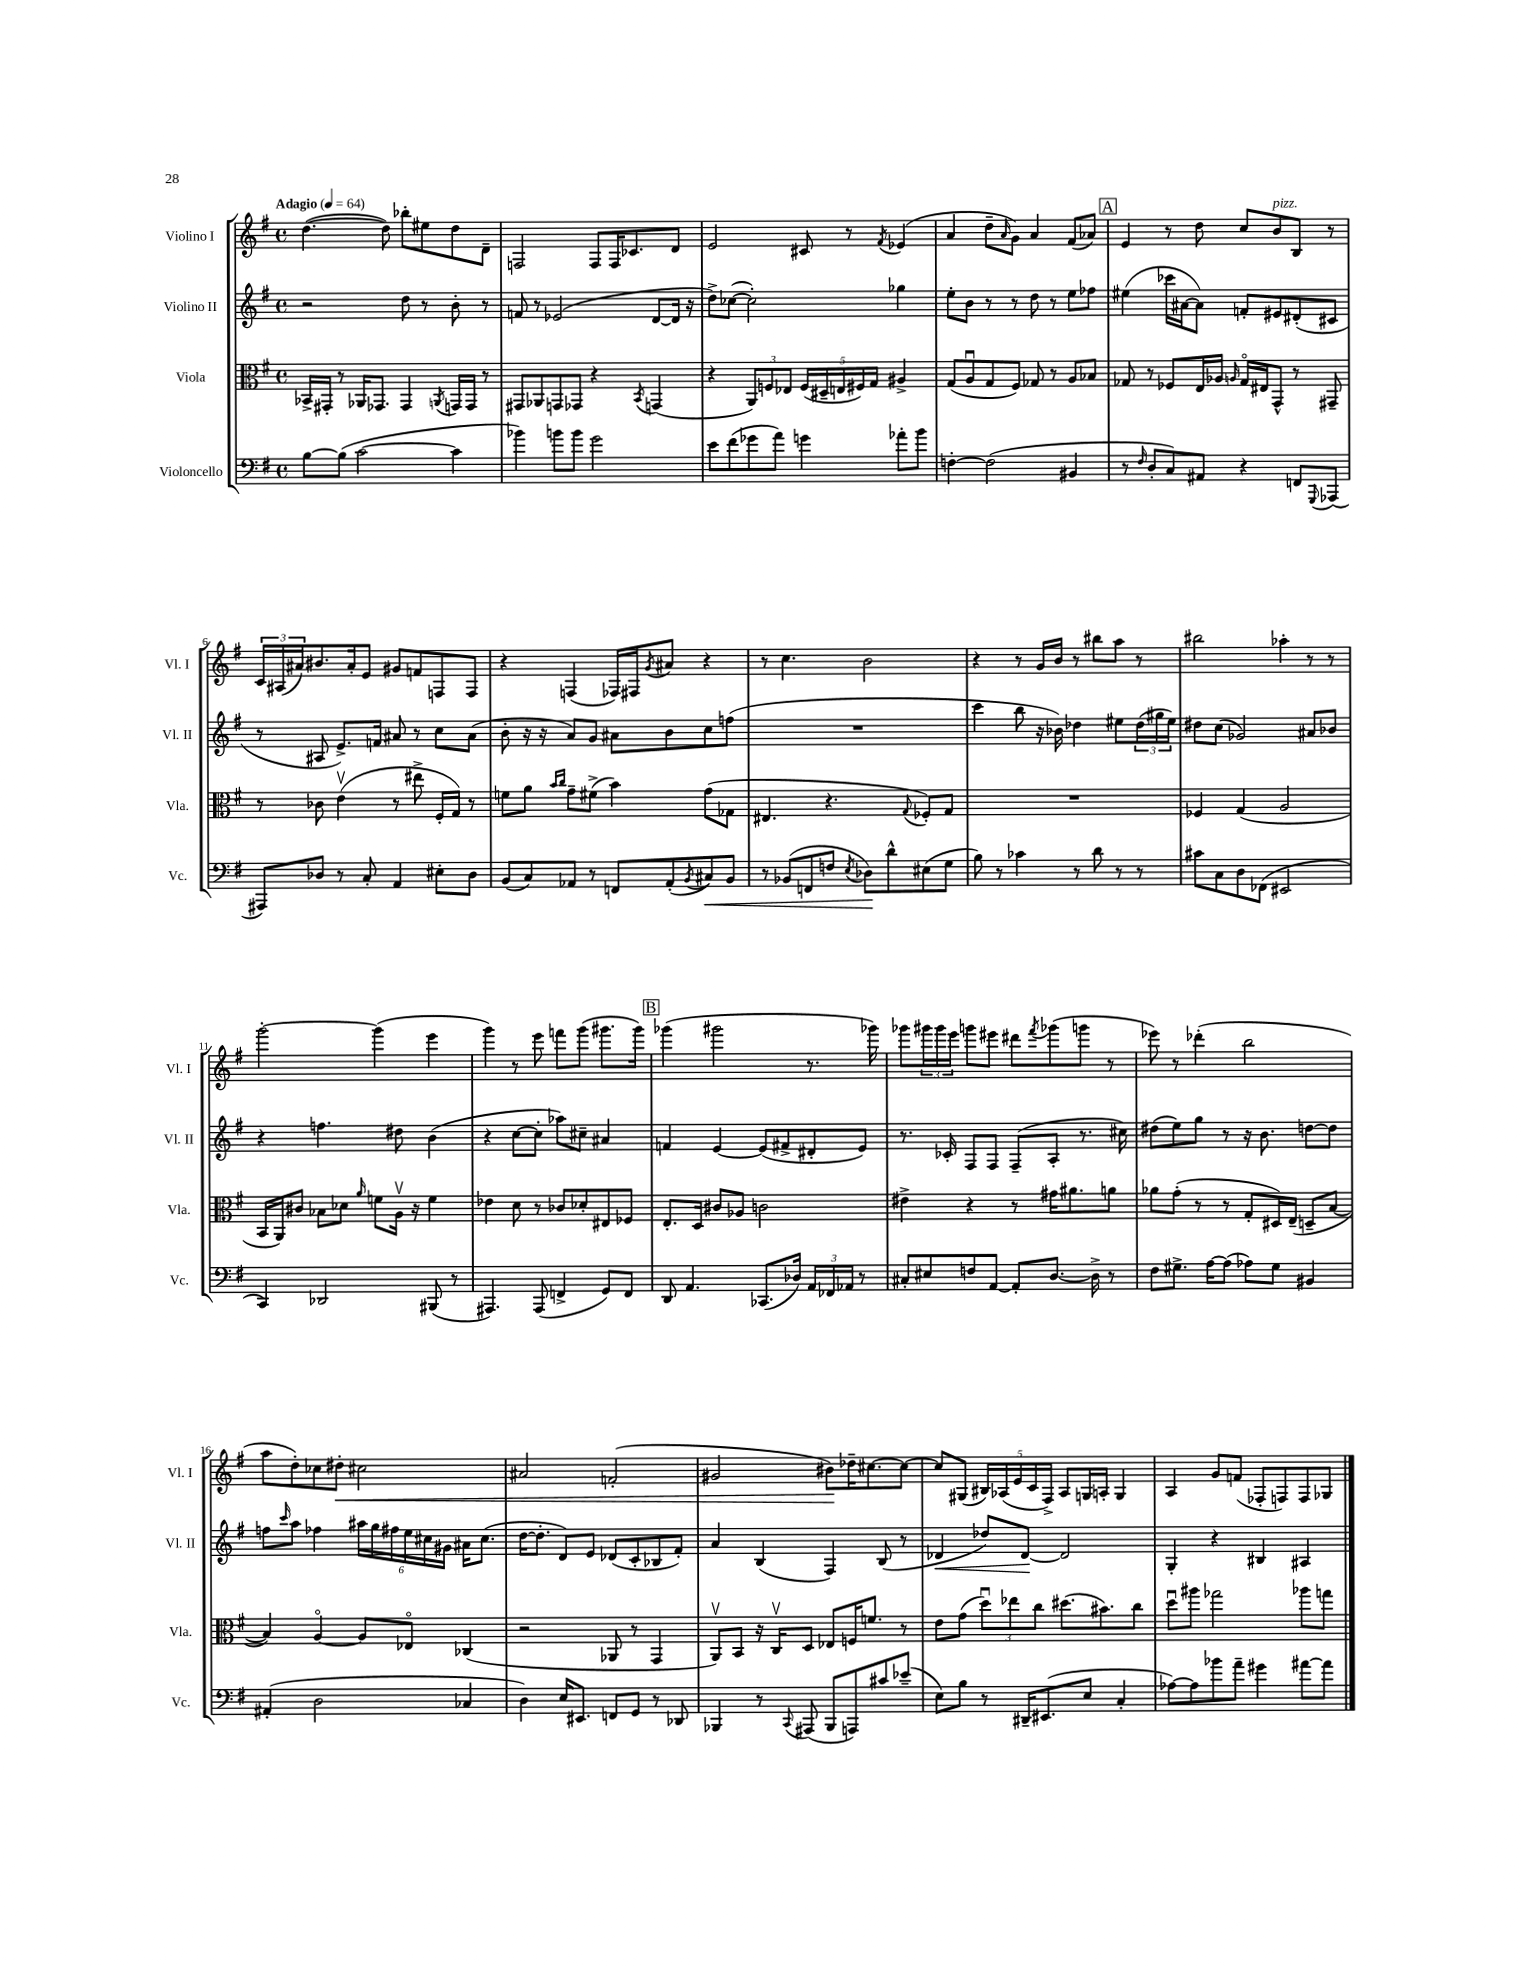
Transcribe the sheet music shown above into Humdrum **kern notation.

**kern	**dynam	**kern	**kern	**dynam	**kern	**dynam
*part4	*part4	*part3	*part2	*part2	*part1	*part1
*staff4	*staff4	*staff3	*staff2	*staff2	*staff1	*staff1
*I"Violoncello	*	*I"Viola	*I"Violino II	*	*I"Violino I	*
*I'Vc.	*	*I'Vla.	*I'Vl. II	*	*I'Vl. I	*
*clefF4	*	*clefC3	*clefG2	*	*clefG2	*
*k[f#]	*	*k[f#]	*k[f#]	*	*k[f#]	*
*M4/4	*	*M4/4	*M4/4	*	*M4/4	*
*met(c)	*	*met(c)	*met(c)	*	*met(c)	*
*MM64	*	*MM64	*MM64	*	*MM64	*
=1	=1	=1	=1	=1	=1	=1
!	!	!	!	!	!LO:TX:a:B:t=Adagio	!
[8B\L	.	16BB-X^/LL	2r	.	([4.dd\	.
.	.	16GG#X'/JJ	.	.	.	.
(8B\J]	.	8r	.	.	.	.
[2c\	.	16AA-X/KL	.	.	.	.
.	.	8.GG-X/J	.	.	.	.
.	.	.	.	.	8dd\])	.
.	.	4GG-/	8dd\	.	8bb-X'\L	.
.	.	.	8r	.	8ee#X\	.
.	.	8qAAn/	.	.	.	.
4c\]	.	16GGn/LL	8b'\	.	8dd\	.
.	.	16GG/JJ	.	.	.	.
.	.	8r	8r	.	8d~\J	.
=2	=2	=2	=2	=2	=2	=2
4b-X\)	.	8GG#X/L	8fn/	.	2Fn/	.
.	.	8AA-X/	8r	.	.	.
8bn\L	.	8GGn/	(2e-X/	.	.	.
8b\J	.	8GG-X/J	.	.	.	.
2g\	.	4r	.	.	8F/L	.
.	.	.	.	.	16F/K	.
.	.	.	.	.	8.c-X/	.
.	.	8qBB/	.	.	.	.
.	.	(4GGn/	[8d/L	.	.	.
.	.	.	16d/Jk]	.	8d/J	.
.	.	.	16r	.	.	.
=3	=3	=3	=3	=3	=3	=3
8e\L	.	4r	8dd^\L)	.	2e/	.
(8f#\	.	.	([8cc-X\J	.	.	.
8g-X\	.	12AA/L)	2cc-'\])	.	.	.
.	.	12Fn/	.	.	.	.
8a\J)	.	.	.	.	.	.
.	.	12E-X/J	.	.	.	.
4gn\	.	(20F/LL	.	.	8c#X/	.
.	.	20D#X~/	.	.	.	.
.	.	20En/	.	.	.	.
.	.	.	.	.	8r	.
.	.	20F#X/)	.	.	.	.
.	.	20G/JJ	.	.	.	.
.	.	.	.	.	8qf#/	.
8a-X'\L	.	4A#X^/	4gg-X\	.	(4e-X/	.
8b\J	.	.	.	.	.	.
=4	=4	=4	=4	=4	=4	=4
[4Fn'\	.	(8G/L	8ee'\L	.	4a/	.
.	.	8Au/	8b\J	.	.	.
(2F\]	.	8G/	8r	.	8dd~\L	.
.	.	.	.	.	16qqa/	.
.	.	8F#/J)	8r	.	8g\J)	.
.	.	8G-X/	8dd\	.	4a/	.
.	.	8r	8r	.	.	.
4BB#X/	.	8A/L	8ee\L	.	(8f#/L	.
.	.	8B-X/J	8ff-X\J	.	8a-X/J)	.
!!LO:REH:place=s1:t=A
=5	=5	=5	=5	=5	=5	=5
8r	.	8G-X/	(4ee#X\	.	4e/	.
16qqF#/	.	.	.	.	.	.
8D'/L	.	8r	.	.	.	.
8C/)	.	8F-X/L	16ccc-X\LL	.	8r	.
.	.	.	[16a#X\J	.	.	.
8AA#X/J	.	16E/L	8a#\J])	.	8dd\	.
.	.	16A-X/JJ	.	.	.	.
.	.	16qqAn/	.	.	.	.
4r	.	16G-/LL	8fn'/L	.	8cc/L	.
.	.	16E#X/J	.	.	.	.
!	!	!	!	!	!LO:TX:a:i:t=pizz.	!
.	.	8GG^^/J	8e#X/	.	8b/	.
8FFn/L	.	8r	(8d#X'/	.	8B/J	.
8qqGGG/	.	.	.	.	.	.
(8AAA-X/J	.	8GG#X~/	8c#X/J	.	8r	.
!!LO:LB:g=z
=6	=6	=6	=6	=6	=6	=6
8AAA#X/L)	.	8r	8r	.	24c/LL	.
.	.	.	.	.	(24A#X/	.
.	.	.	.	.	24a#X/J)	.
8D-X/J	.	8c-X\	8A#X/	.	8.b#X/	.
8r	.	(4ev\	8.e^/L)	.	.	.
.	.	.	.	.	16a#'/k	.
8C'/	.	.	.	.	8e/J	.
.	.	.	16fn/Jk	.	.	.
4AA/	.	8r	8a#X/	.	8g#X/L	.
.	.	8ee#X^\	8r	.	8fn/	.
8E#X'\L	.	16F#'/LL	8cc\L	.	8Fn/	.
.	.	16G/JJ)	.	.	.	.
8D-\J	.	8r	(8a#\J	.	8F/J	.
=7	=7	=7	=7	=7	=7	=7
(8BB/L	.	8fn\L	8b'\	.	4r	.
8C/)	.	8a\J	16r	.	.	.
.	.	.	16r	.	.	.
.	.	16qqb/LL	.	.	.	.
.	.	16qqcc/JJ	.	.	.	.
8AA-X/J	.	8g~\L	8a/L)	.	(4Fn/	.
8r	.	(8f#X^\J	8g/J	.	.	.
8FFn/L	.	4b\)	8a#X\L	.	16F-X/LL)	.
.	.	.	.	.	16F#X/J	.
.	.	.	.	.	8qg/	.
(8AA-'/	.	.	8b\	.	8a#X/J	.
8qBB/	.	.	.	.	.	.
!	!LO:HP:b	!	!	!	!	!
8C#X/)	<	(8g\L	8cc\	.	4r	.
8BB/J	.	8G-X\J	(8ffn\J	.	.	.
=8	=8	=8	=8	=8	=8	=8
8r	.	4.E#X/	1r	.	8r	.
(8BB-X/L	.	.	.	.	4.cc\	.
8FFn/	.	.	.	.	.	.
8Fn/J	.	4.r	.	.	.	.
8qE/	.	.	.	.	.	.
8D-X\L)	.	.	.	.	2b\	.
8d^^\	[	.	.	.	.	.
.	.	8qqG/	.	.	.	.
(8E#X\	.	8F-X'/L)	.	.	.	.
8G\J	.	8G/J	.	.	.	.
=9	=9	=9	=9	=9	=9	=9
8B\)	.	1r	4ccc\	.	4r	.
8r	.	.	.	.	.	.
4c-X\	.	.	8bb\	.	8r	.
.	.	.	16r	.	16g/LL	.
.	.	.	16b-X\)	.	16b/JJ	.
8r	.	.	4dd-X\	.	8r	.
8d\	.	.	.	.	8bb#X\L	.
8r	.	.	8ee#X\L	.	8aa\J	.
8r	.	.	(24dd-\L	.	8r	.
.	.	.	24gg#X\	.	.	.
.	.	.	24ee#\JJ)	.	.	.
=10	=10	=10	=10	=10	=10	=10
8c#X\L	.	4F-X/	8dd#X\L	.	2bb#X\	.
8C\	.	.	(8cc\J	.	.	.
8D\	.	(4G/	2g-X/)	.	.	.
(8FF-X\J	.	.	.	.	.	.
2EE#X/	.	2A/	.	.	4aa-X'\	.
.	.	.	8a#X/L	.	8r	.
.	.	.	8b-X/J	.	8r	.
!!LO:LB:g=z
=11	=11	=11	=11	=11	=11	=11
4CC/)	.	16BB/LL	4r	.	[2ggg'\	.
.	.	16AA/J)	.	.	.	.
.	.	8c#X/J	.	.	.	.
2DD-X/	.	8B-X\L	4.ffn\	.	.	.
.	.	8d-X\J	.	.	.	.
.	.	16qqa/	.	.	.	.
.	.	8fn\L	.	.	(4ggg\]	.
.	.	16Av\Jk	8dd#X\	.	.	.
.	.	16r	.	.	.	.
(8BBB#X/	.	4f\	(4b\	.	4eee\	.
8r	.	.	.	.	.	.
=12	=12	=12	=12	=12	=12	=12
4.AAA#X/)	.	4e-X\	4r	.	4ggg\)	.
.	.	8d\	[8cc\L	.	8r	.
(8AAA#/	.	8r	8cc'\J]	.	8eee\	.
4FFn^/	.	8c-X/L	8aa-X\L)	.	8fffn\L	.
.	.	8d-X'/	8cc#X~\J	.	(8ggg\J	.
8GG/L)	.	8E#X/	4a#X/	.	8.ggg#X\L	.
8FF/J	.	8F-X/J	.	.	.	.
.	.	.	.	.	16ggg#\Jk)	.
!!LO:REH:place=s1:t=B
=13	=13	=13	=13	=13	=13	=13
8DD/	.	8.E'/L	4fn/	.	(4ggg-X\	.
4.AA/	.	.	.	.	.	.
.	.	16D/Jk	.	.	.	.
.	.	8c#X/L	[4e/	.	2ggg#X\	.
.	.	8A-X/J	.	.	.	.
(8.CC-X/L	.	2cn\	(8e/L]	.	.	.
.	.	.	8f#X^/	.	.	.
16D-X/Jk)	.	.	.	.	.	.
24AA/LL	.	.	8d#X'/	.	8.r	.
24FF-X/	.	.	.	.	.	.
24AA-X/JJ	.	.	.	.	.	.
8r	.	.	8e/J)	.	.	.
.	.	.	.	.	16ggg-X\)	.
=14	=14	=14	=14	=14	=14	=14
8C#X'/L	.	4e#X^\	8.r	.	8ggg-X\L	.
8E#X/	.	.	.	.	24ggg#X\L	.
.	.	.	.	.	24ggg#\	.
.	.	.	16c-X'/	.	.	.
.	.	.	.	.	24eee\JJ	.
8Fn/	.	4r	8F#/L	.	8gggn\L	.
[8AA/J	.	.	8F#/J	.	8eee#X\J	.
8AA'/L]	.	8r	(8F#~/L	.	8ddd#X\L	.
.	.	.	.	.	8qfff#/	.
[8.D/J	.	16g#X\KL	8A'/J	.	(8ggg-X\	.
.	.	8.a#X\	.	.	.	.
.	.	.	8.r	.	8gggn\J	.
16D^\]	.	.	.	.	.	.
8r	.	8an\J	.	.	8r	.
.	.	.	16cc#X\)	.	.	.
=15	=15	=15	=15	=15	=15	=15
8F#\L	.	8a-X\L	(8dd#X\L	.	8eee-X\)	.
8.G#X^\J	.	(8g'\J	8ee\)	.	8r	.
.	.	8r	8gg\J	.	(4ddd-X'\	.
[16A\KL	.	.	.	.	.	.
(8A\J]	.	8r	8r	.	.	.
8A-X\L)	.	8G'/L	16r	.	2bb\	.
.	.	.	8.b\	.	.	.
8G#\J	.	16D#X/L)	.	.	.	.
.	.	(16E~/JJ	.	.	.	.
4BB#X/	.	8Dn~/L	[8ddn\L	.	.	.
.	.	[8B/J	8dd\J]	.	.	.
!!LO:LB:g=z
=16	=16	=16	=16	=16	=16	=16
(4AA#X'/	.	4B/])	8ffn\L	.	8aa\L	.
.	.	.	16qqccc/	.	.	.
.	.	.	8aa\J	.	8dd'\)	.
2D\	.	[4A/	4ff-X\	.	8cc-X\	.
!	!	!	!	!	!	!LO:HP:b
.	.	.	.	.	8dd#X'\J	<
.	.	8A/L]	24aa#X\LL	.	2cc#X\	.
.	.	.	24gg\	.	.	.
.	.	.	24ff#X\	.	.	.
.	.	8E-X/J	24ee\	.	.	.
.	.	.	24cc#X\	.	.	.
.	.	.	24g#X\JJ	.	.	.
4C-X/	.	(4C-X/	16a#X\KL	.	.	.
.	.	.	(8.cc#\J	.	.	.
=17	=17	=17	=17	=17	=17	=17
4D\)	.	2r	[16dd\KL	.	2a#X/	.
.	.	.	8.dd'\J]	.	.	.
16E/KL	.	.	8d/L)	.	.	.
8.EE#X/J	.	.	.	.	.	.
.	.	.	8e/J	.	.	.
8FFn/L	.	8AA-X/	(8d-X/L	.	(2fn'/	.
8GG/J	.	8r	8c'/	.	.	.
8r	.	4GG/	8B-X/	.	.	.
8DD-X/	.	.	8f#'/J)	.	.	.
=18	=18	=18	=18	=18	=18	=18
4BBB-X/	.	8AAv/L)	4a/	.	2g#X/	.
.	.	8BB/J	.	.	.	.
8r	.	16r	(4B/	.	.	.
.	.	16Cv/KL	.	.	.	.
8qqCC/	.	.	.	.	.	.
(8AAA#X/	.	8D/J	.	.	.	.
8BBB-/L	.	8E-X/L	4F#/)	.	8b#X\L)	.
8AAAn/)	.	16Fn/K	.	.	16dd-X~\K	[
.	.	8.fn/J	.	.	[8.cc#X\	.
8c#X/	.	.	(8B/	.	.	.
(8e-X~/J	.	8r	8r	.	8cc#\J_	.
=19	=19	=19	=19	=19	=19	=19
!	!	!	!	!LO:HP:b	!	!
8E\L)	.	8e\L	4d-X/	<	8cc#/L]	.
8B\J	.	(8g\J	.	.	(8G#X/J	.
8r	.	12ddu\L)	8dd-X/L)	.	20B#X/LL)	.
.	.	.	.	.	(20A-X/	.
.	.	12ee-X\	.	.	.	.
.	.	.	.	.	20e/	.
16DD#X~/KL	.	.	[8d-/J	.	.	.
.	.	.	.	.	20c/	.
.	.	12cc\J	.	.	.	.
(8.EE#X/	.	.	.	.	.	.
.	.	.	.	.	20F#^/JJ)	.
.	.	(8.dd#X\L	2d-/]	[	8A-/L	.
8E/J	.	.	.	.	16Gn/L	.
.	.	8.b#X\)	.	.	16An'/JJ	.
4C'/	.	.	.	.	4G/	.
.	.	8cc\J	.	.	.	.
=20	=20	=20	=20	=20	=20	=20
[8A-X\L)	.	8ddu\L	4G'/	.	4A/	.
8A-\]	.	8aa#X\J	.	.	.	.
8b-X\	.	2gg-X\	4r	.	8g/L	.
8a~\J	.	.	.	.	(8fn/J	.
4g#X\	.	.	4B#X/	.	8F-X'/L	.
.	.	.	.	.	8Fn/)	.
[8a#X\L	.	8aa-X\L	4A#X/	.	8F/	.
8a#\J]	.	8ggn\J	.	.	8G-X/J	.
==	==	==	==	==	==	==
*-	*-	*-	*-	*-	*-	*-
